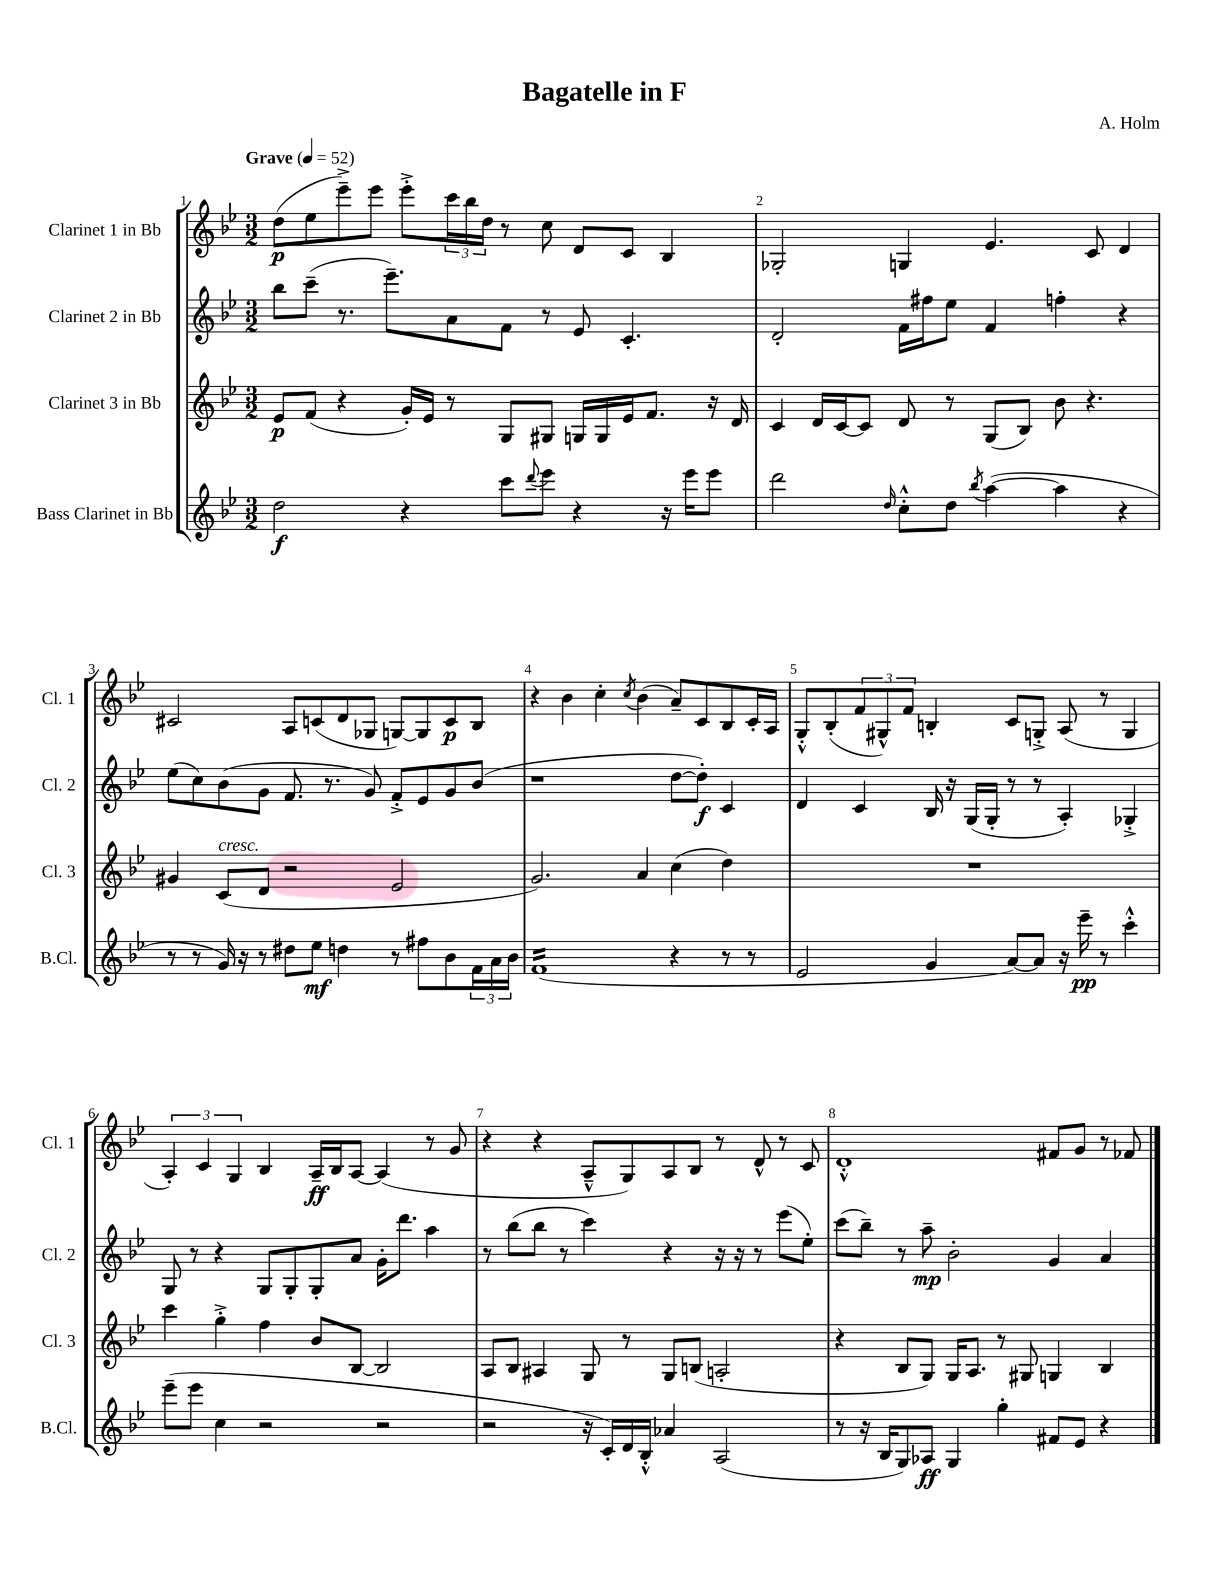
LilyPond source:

\header { title = "Bagatelle in F" composer = "A. Holm" }
<<
\new StaffGroup <<
\new Staff = "s0" \with { instrumentName = "Clarinet 1 in Bb" shortInstrumentName = "Cl. 1" } {
    \clef treble \key bes \major \numericTimeSignature \time 3/2 \tempo "Grave" 4 = 52
    d''8\p( ees''8 ees'''8--->) ees'''8 ees'''8-.-> \tuplet 3/2 { c'''16 bes''16 d''16 } r8 c''8 d'8 c'8 bes4 |
    ges2-. g4 ees'4. c'8 d'4 |
    cis'2 a8 c'8( d'8 ges8 g8~) g8 c'8\p bes8 |
    r4 bes'4 c''4-. \acciaccatura { c''8 } bes'4( a'8--) c'8 bes8 c'16-. a16 |
    g8-.-^ bes8-.( \tuplet 3/2 { f'8 gis8-^) f'8 } b4-. c'8 g8-.-> a8( r8 g4 |
    \tuplet 3/2 { a4-.) c'4 g4 } bes4 a16--\ff bes16 a8~ a4( r8 g'8 |
    r4 r4 a8---^ g8) a8 bes8 r8 d'8-^ r8 c'8 |
    d'1-.-^ fis'8 g'8 r8 fes'8 \bar "|." |
}
\new Staff = "s1" \with { instrumentName = "Clarinet 2 in Bb" shortInstrumentName = "Cl. 2" } {
    \clef treble \key bes \major \numericTimeSignature \time 3/2
    bes''8 c'''8--( r8. ees'''8.--) a'8 f'8 r8 ees'8 c'4.-. |
    d'2-. f'16 fis''16 ees''8 f'4 f''4-. r4 |
    ees''8( c''8) bes'8( g'8 f'8. r8. g'8) f'8-.-> ees'8 g'8 bes'8( |
    r1 d''8~ d''8-.\f) c'4 |
    d'4 c'4 bes16 r16 g16( g16-. r8 r8 a4-.) ges4-.-> |
    g8 r8 r4 g8 g8-. g8-. a'8 g'16-. d'''8. a''4 |
    r8 bes''8( bes''8 r8 c'''4) r4 r16 r16 r8 ees'''8( ees''8-.) |
    c'''8( bes''8--) r8 a''8--\mp bes'2-. g'4 a'4 \bar "|." |
}
\new Staff = "s2" \with { instrumentName = "Clarinet 3 in Bb" shortInstrumentName = "Cl. 3" } {
    \clef treble \key bes \major \numericTimeSignature \time 3/2
    ees'8\p f'8( r4 g'16-.) ees'16 r8 g8 gis8 g16 g16 ees'16 f'8. r16 d'16 |
    c'4 d'16 c'16~ c'8 d'8 r8 g8( bes8) bes'8 r4. |
    gis'4 c'8^\markup { \italic "cresc." }( d'8 r2 ees'2 |
    g'2.) a'4 c''4( d''4) |
    R1. |
    c'''4 g''4-.-> f''4 bes'8 bes8~ bes2 |
    a8 bes8 ais4 g8 r8 g8 b8( a2-. |
    r4 bes8 g8) g16 a8. r8 gis8 g4 bes4 \bar "|." |
}
\new Staff = "s3" \with { instrumentName = "Bass Clarinet in Bb" shortInstrumentName = "B.Cl." } {
    \clef treble \key bes \major \numericTimeSignature \time 3/2
    d''2\f r4 c'''8 \appoggiatura { d'''8 } ees'''8 r4 r16 ees'''16 ees'''8 |
    d'''2 \grace { d''16 } c''8-.-^ d''8 \acciaccatura { bes''8 } a''4~( a''4 r4 |
    r8 r8 g'16) r16 r8 dis''8 ees''8\mf d''4 r8 fis''8 bes'8 \tuplet 3/2 { f'16 a'16 bes'16 } |
    f'1:16( r4 r8 r8 |
    ees'2 g'4 a'8~) a'8 r16 ees'''16--\pp r8 c'''4-.-^ |
    ees'''8--( ees'''8 c''4 r2 r2 |
    r2 r16 c'16-.) d'16 bes16-.-^ aes'4 a2( |
    r8 r16 bes16 g8) aes8\ff g4 g''4-. fis'8 ees'8 r4 \bar "|." |
}
>>
>>
\layout { \context { \Score \override BarNumber.break-visibility = ##(#f #t #t) barNumberVisibility = #all-bar-numbers-visible } }
